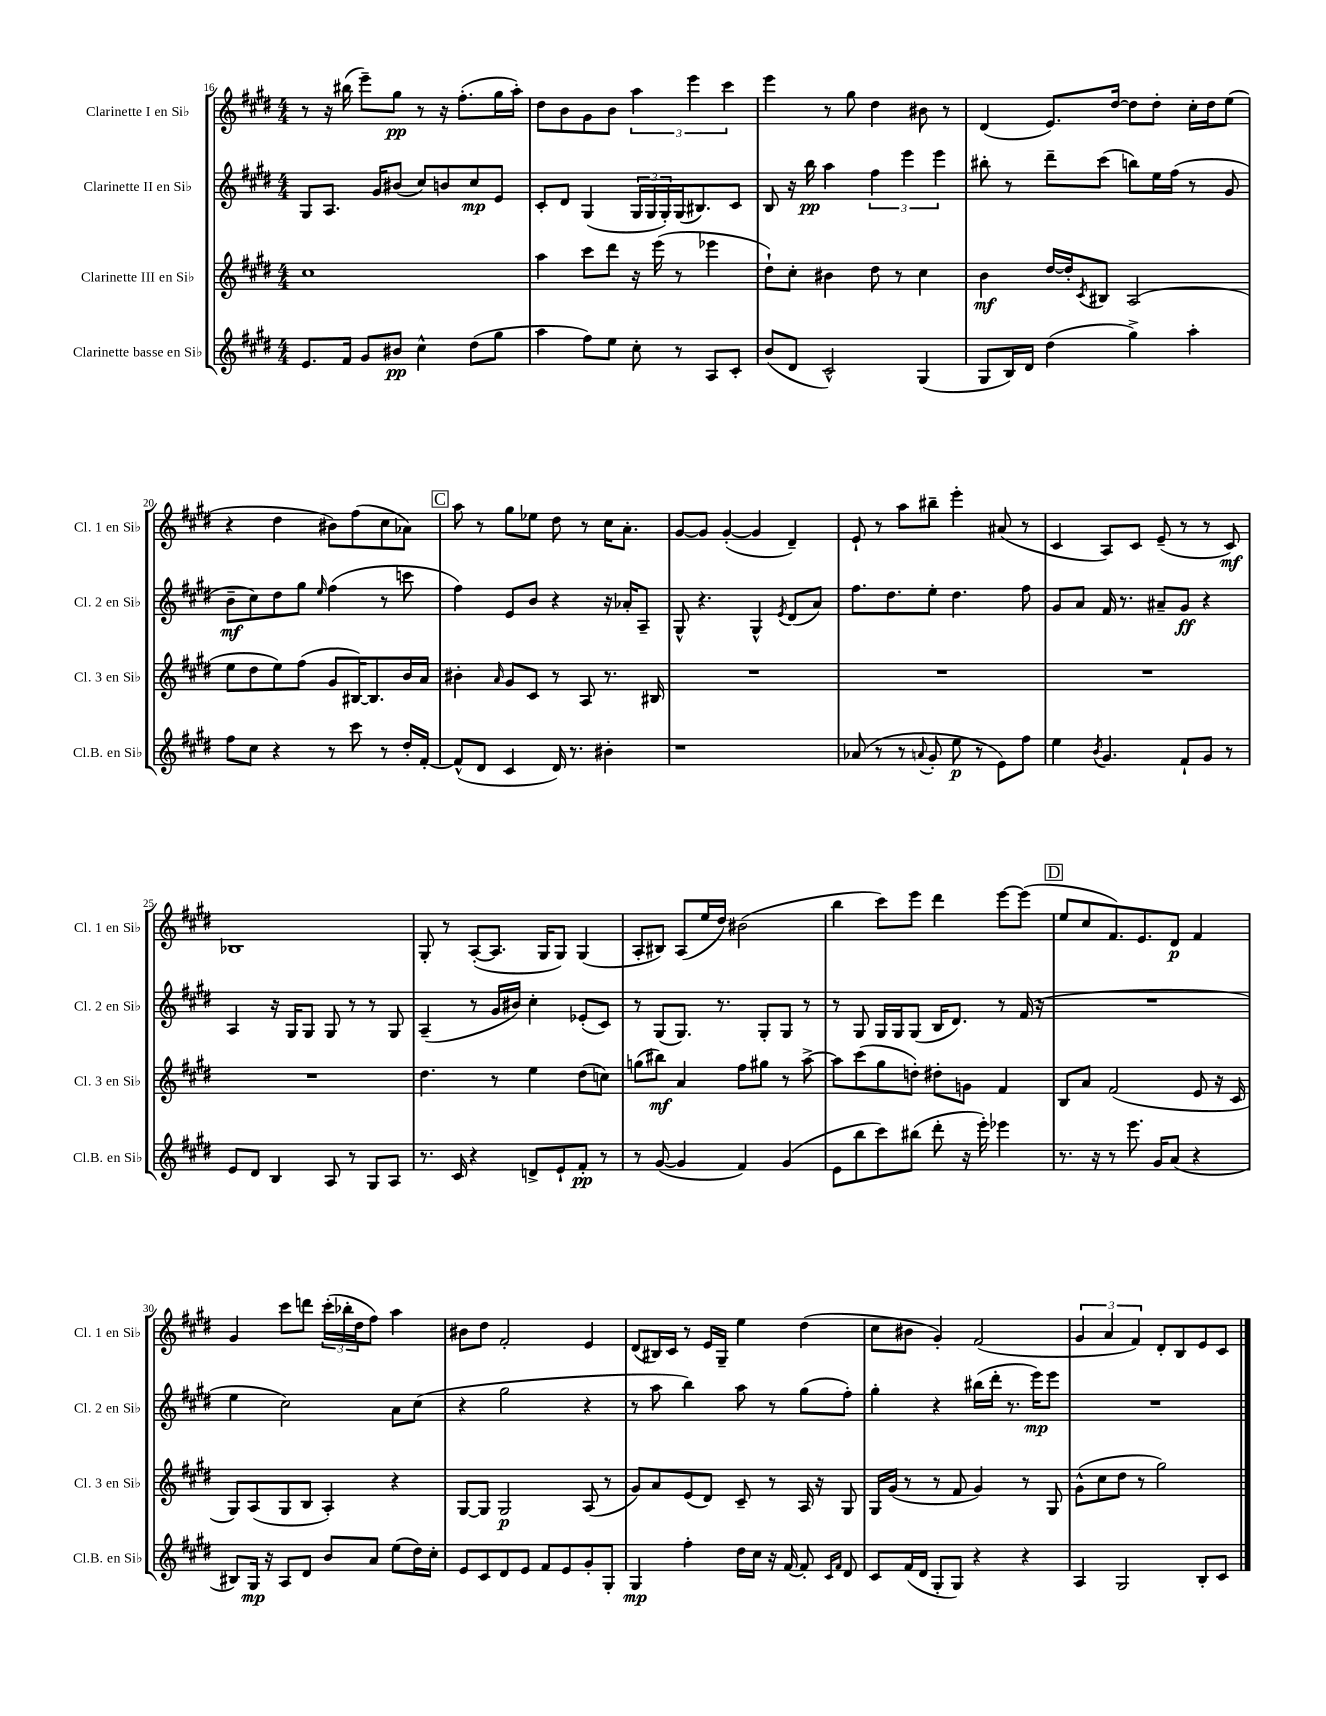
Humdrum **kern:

**kern	**dynam	**kern	**dynam	**kern	**dynam	**kern	**dynam
*part4	*part4	*part3	*part3	*part2	*part2	*part1	*part1
*staff4	*staff4	*staff3	*staff3	*staff2	*staff2	*staff1	*staff1
*I"Clarinette basse en Si♭	*	*I"Clarinette III en Si♭	*	*I"Clarinette II en Si♭	*	*I"Clarinette I en Si♭	*
*I'Cl.B. en Si♭	*	*I'Cl. 3 en Si♭	*	*I'Cl. 2 en Si♭	*	*I'Cl. 1 en Si♭	*
*clefG2	*	*clefG2	*	*clefG2	*	*clefG2	*
*k[f#c#g#d#]	*	*k[f#c#g#d#]	*	*k[f#c#g#d#]	*	*k[f#c#g#d#]	*
*M4/4	*	*M4/4	*	*M4/4	*	*M4/4	*
=16	=16	=16	=16	=16	=16	=16	=16
8.e/L	.	1cc#	.	8G#/L	.	8r	.
.	.	.	.	8.A/J	.	16r	.
16f#/Jk	.	.	.	.	.	(16bb#X\	.
8g#/L	.	.	.	.	.	8eee~\L)	.
.	.	.	.	16g#/KL	.	.	.
8b#X/J	pp	.	.	(8b#X/J	.	8gg#\J	pp
4cc#^^\	.	.	.	8cc#/L)	.	8r	.
.	.	.	.	8bn/	.	16r	.
.	.	.	.	.	.	(8.ff#'\L	.
(8dd#\L	.	.	.	8cc#/	mp	.	.
8gg#\J	.	.	.	8e/J	.	16gg#\L	.
.	.	.	.	.	.	16aa'\JJ)	.
=17	=17	=17	=17	=17	=17	=17	=17
4aa\	.	4aa\	.	8c#'/L	.	8dd#\L	.
.	.	.	.	8d#/J	.	8b\	.
8ff#\L)	.	8ccc#\L	.	(4G#/	.	8g#\	.
8ee\J	.	8ddd#\J	.	.	.	8b\J	.
8cc#'\	.	16r	.	24G#/LL	.	6aa\	.
.	.	.	.	24G#/	.	.	.
.	.	(16eee\	.	.	.	.	.
.	.	.	.	24G#'/)	.	.	.
8r	.	8r	.	(16G#/J	.	.	.
.	.	.	.	.	.	6eee\	.
.	.	.	.	8.B#X/)	.	.	.
8A/L	.	4eee-X\	.	.	.	.	.
.	.	.	.	.	.	6ccc#\	.
8c#'/J	.	.	.	8c#/J	.	.	.
=18	=18	=18	=18	=18	=18	=18	=18
(8b/L	.	8dd#`\L)	.	8B/	.	4eee\	.
8d#/J	.	8cc#'\J	.	16r	.	.	.
.	.	.	.	16bb\	pp	.	.
2c#^^/)	.	4b#X\	.	4aa\	.	8r	.
.	.	.	.	.	.	8gg#\	.
.	.	8dd#\	.	6ff#\	.	4dd#\	.
.	.	8r	.	.	.	.	.
.	.	.	.	6eee\	.	.	.
(4G#/	.	4cc#\	.	.	.	8b#X\	.
.	.	.	.	6eee\	.	.	.
.	.	.	.	.	.	8r	.
=19	=19	=19	=19	=19	=19	=19	=19
8G#/L	.	4b\	mf	8bb#X'\	.	(4d#/	.
16B/L)	.	.	.	8r	.	.	.
16d#/JJ	.	.	.	.	.	.	.
(4dd#\	.	[16dd#/LL	.	8ddd#~\L	.	8.e/L)	.
.	.	16dd#'/J]	.	.	.	.	.
.	.	8qc#/	.	.	.	.	.
.	.	8B#X/J	.	(8ccc#\J	.	.	.
.	.	.	.	.	.	[16dd#/Jk	.
4gg#^\)	.	(2A/	.	8bbn\L)	.	8dd#\L]	.
.	.	.	.	16ee\L	.	8dd#'\J	.
.	.	.	.	(16ff#\JJ	.	.	.
4aa'\	.	.	.	8r	.	16cc#'\LL	.
.	.	.	.	.	.	16dd#\J	.
.	.	.	.	8g#/	.	(8ee\J	.
!!LO:LB:g=z
=20	=20	=20	=20	=20	=20	=20	=20
8ff#\L	.	8ee\L	.	8b~\L	mf	4r	.
8cc#\J	.	8dd#\	.	8cc#\)	.	.	.
4r	.	8ee\)	.	8dd#\	.	4dd#\	.
.	.	(8ff#\J	.	8gg#\J	.	.	.
.	.	.	.	16qqee/	.	.	.
8r	.	8g#/L	.	(4ff#\	.	8b#X\L)	.
8ccc#\	.	[16B#X/K)	.	.	.	(8ff#\	.
.	.	8.B#/]	.	.	.	.	.
8r	.	.	.	8r	.	8cc#\	.
16dd#'/LL	.	16b/L	.	8cccn\	.	8a-X\J)	.
[16f#'/JJ	.	16a/JJ	.	.	.	.	.
!!LO:REH:place=s1:t=C
=21	=21	=21	=21	=21	=21	=21	=21
(8f#^^/L]	.	4b#X'\	.	4ff#\)	.	8aa\	.
8d#/J	.	.	.	.	.	8r	.
.	.	16qqa/	.	.	.	.	.
4c#/	.	8g#/L	.	8e/L	.	8gg#\L	.
.	.	8c#/J	.	8b/J	.	8ee-X\J	.
16d#/)	.	8r	.	4r	.	8dd#\	.
8.r	.	.	.	.	.	.	.
.	.	8A/	.	.	.	8r	.
4b#X'\	.	8.r	.	16r	.	16cc#\KL	.
.	.	.	.	16a-X'/KL	.	8.a'\J	.
.	.	.	.	8A~/J	.	.	.
.	.	16B#X/	.	.	.	.	.
=22	=22	=22	=22	=22	=22	=22	=22
1r	.	1r	.	8G#^^/	.	[8g#/L	.
.	.	.	.	4.r	.	8g#/J]	.
.	.	.	.	.	.	([4g#'/	.
.	.	.	.	4G#^^/	.	4g#/]	.
.	.	.	.	8qe/	.	.	.
.	.	.	.	(8d#/L	.	4d#~/)	.
.	.	.	.	8a/J)	.	.	.
=23	=23	=23	=23	=23	=23	=23	=23
(8a-X/	.	1r	.	8.ff#\L	.	8e`/	.
8r	.	.	.	.	.	8r	.
.	.	.	.	8.dd#\	.	.	.
8r	.	.	.	.	.	8aa\L	.
8qqan/	.	.	.	.	.	.	.
8g#'/	.	.	.	8ee'\J	.	8bb#X~\J	.
8ee\	p	.	.	4.dd#\	.	4eee'\	.
8r	.	.	.	.	.	.	.
8e\L)	.	.	.	.	.	(8a#X/	.
8ff#\J	.	.	.	8ff#\	.	8r	.
=24	=24	=24	=24	=24	=24	=24	=24
4ee\	.	1r	.	8g#/L	.	4c#/	.
.	.	.	.	8a/J	.	.	.
8qb/	.	.	.	.	.	.	.
4.g#/	.	.	.	16f#/	.	8A/L)	.
.	.	.	.	8.r	.	.	.
.	.	.	.	.	.	8c#/J	.
.	.	.	.	8a#X~/L	.	(8e~/	.
8f#`/L	.	.	.	8g#/J	ff	8r	.
8g#/J	.	.	.	4r	.	8r	.
8r	.	.	.	.	.	8c#/)	mf
!!LO:LB:g=z
=25	=25	=25	=25	=25	=25	=25	=25
8e/L	.	1r	.	4A/	.	1B-X	.
8d#/J	.	.	.	.	.	.	.
4B/	.	.	.	16r	.	.	.
.	.	.	.	16G#/KL	.	.	.
.	.	.	.	8G#/J	.	.	.
8A/	.	.	.	8G#/	.	.	.
8r	.	.	.	8r	.	.	.
8G#/L	.	.	.	8r	.	.	.
8A/J	.	.	.	8G#/	.	.	.
=26	=26	=26	=26	=26	=26	=26	=26
8.r	.	4.dd#\	.	(4A~/	.	8G#'/	.
.	.	.	.	.	.	8r	.
16c#/	.	.	.	.	.	.	.
4r	.	.	.	8r	.	([8A'/L	.
.	.	8r	.	16g#/LL	.	8.A/J]	.
.	.	.	.	16b#X/JJ)	.	.	.
8dn^/L	.	4ee\	.	4cc#'\	.	.	.
.	.	.	.	.	.	16G#/KL	.
8e`/	.	.	.	.	.	8G#/J)	.
8f#'/J	pp	(8dd#\L	.	(8e-X'/L	.	(4G#/	.
8r	.	8ccn\J)	.	8c#/J)	.	.	.
=27	=27	=27	=27	=27	=27	=27	=27
8r	.	(8ggn\L	.	8r	.	8A'/L	.
([8g#/	.	8bb#X\J)	mf	(8G#/L	.	8B#X/J)	.
4g#/]	.	4a/	.	8.G#/J)	.	(8A/L	.
.	.	.	.	.	.	16ee/L	.
.	.	.	.	8.r	.	16dd#/JJ)	.
4f#/)	.	8ff#\L	.	.	.	(2b#X\	.
.	.	8gg#X\J	.	8G#'/L	.	.	.
(4g#/	.	8r	.	8G#/J	.	.	.
.	.	[8aa^\	.	8r	.	.	.
=28	=28	=28	=28	=28	=28	=28	=28
8e\L	.	8aa\L]	.	8r	.	4bb\	.
8bb\	.	(8ccc#\	.	8G#/	.	.	.
8ccc#\)	.	8gg#\	.	16G#/LL	.	8ccc#\L)	.
.	.	.	.	16G#/J	.	.	.
(8bb#X\J	.	8ddn'\J)	.	(8G#/J	.	8eee\J	.
8ddd#'\	.	8dd#X'\L	.	16B/KL	.	4ddd#\	.
.	.	.	.	8.d#/J)	.	.	.
16r	.	8gn\J	.	.	.	.	.
16eee'\)	.	.	.	.	.	.	.
4eee-X\	.	4f#/	.	8r	.	[8eee\L	.
.	.	.	.	(16f#/	.	(8eee\J]	.
.	.	.	.	16r	.	.	.
!!LO:REH:place=s1:t=D
=29	=29	=29	=29	=29	=29	=29	=29
8.r	.	8B/L	.	1r	.	8ee/L	.
.	.	8a/J	.	.	.	8cc#/	.
16r	.	.	.	.	.	.	.
8r	.	(2f#/	.	.	.	8.f#/)	.
8.eee\	.	.	.	.	.	.	.
.	.	.	.	.	.	8.e/	.
16g#/KL	.	.	.	.	.	.	.
(8a/J	.	.	.	.	.	8d#/J	p
4r	.	8e/	.	.	.	4f#/	.
.	.	16r	.	.	.	.	.
.	.	16c#/	.	.	.	.	.
!!LO:LB:g=z
=30	=30	=30	=30	=30	=30	=30	=30
8B#X/L)	.	8G#/L)	.	4ee\	.	4g#/	.
16G#/Jk	mp	(8A/	.	.	.	.	.
16r	.	.	.	.	.	.	.
8A/L	.	8G#/	.	2cc#\)	.	8ccc#\L	.
8d#/J	.	8B/J	.	.	.	8dddn\J	.
8b/L	.	4A'/)	.	.	.	(24ccc#'\LL	.
.	.	.	.	.	.	24bb-X'\	.
.	.	.	.	.	.	24dd#\J	.
8a/J	.	.	.	.	.	8ff#\J)	.
(8ee\L	.	4r	.	8a\L	.	4aa\	.
16dd#\L)	.	.	.	(8cc#\J	.	.	.
16cc#'\JJ	.	.	.	.	.	.	.
=31	=31	=31	=31	=31	=31	=31	=31
8e/L	.	[8G#/L	.	4r	.	8b#X\L	.
8c#/	.	8G#/J]	.	.	.	8dd#\J	.
8d#/	.	2G#/	p	2gg#\	.	2f#'/	.
8e/J	.	.	.	.	.	.	.
8f#/L	.	.	.	.	.	.	.
8e/	.	.	.	.	.	.	.
8g#'/	.	(8A/	.	4r	.	4e/	.
8G#'/J	.	8r	.	.	.	.	.
=32	=32	=32	=32	=32	=32	=32	=32
4G#/	mp	8g#/L)	.	8r	.	(8d#/L	.
.	.	8a/	.	8aa\	.	16B#X/L)	.
.	.	.	.	.	.	16c#/JJ	.
4ff#'\	.	(8e/	.	4bb\)	.	8r	.
.	.	8d#/J)	.	.	.	16e/LL	.
.	.	.	.	.	.	16G#~/JJ	.
16dd#\LL	.	8c#~/	.	8aa\	.	4ee\	.
16cc#\JJ	.	.	.	.	.	.	.
16r	.	8r	.	8r	.	.	.
[16f#/	.	.	.	.	.	.	.
8f#'/]	.	16A/	.	(8gg#\L	.	(4dd#\	.
.	.	16r	.	.	.	.	.
16qqc#/LL	.	.	.	.	.	.	.
16qqf#/JJ	.	.	.	.	.	.	.
8d#/	.	8G#/	.	8ff#'\J)	.	.	.
=33	=33	=33	=33	=33	=33	=33	=33
8c#/L	.	16G#/LL	.	4gg#'\	.	8cc#\L	.
.	.	(16g#/JJ	.	.	.	.	.
(16f#/L	.	8r	.	.	.	8b#X\J	.
16d#/JJ	.	.	.	.	.	.	.
8G#'/L	.	8r	.	4r	.	4g#'/)	.
8G#/J)	.	8f#/	.	.	.	.	.
4r	.	4g#/)	.	(16bb#X\LL	.	(2f#/	.
.	.	.	.	16ddd#'\JJ	.	.	.
.	.	.	.	8.r	.	.	.
4r	.	8r	.	.	.	.	.
.	.	.	.	16eee\KL)	mp	.	.
.	.	8G#/	.	8eee\J	.	.	.
=34	=34	=34	=34	=34	=34	=34	=34
4A/	.	(8g#^^\L	.	1r	.	6g#/	.
.	.	8cc#\	.	.	.	.	.
.	.	.	.	.	.	6a/	.
2G#/	.	8dd#\J	.	.	.	.	.
.	.	.	.	.	.	6f#/)	.
.	.	8r	.	.	.	.	.
.	.	2gg#\)	.	.	.	8d#'/L	.
.	.	.	.	.	.	8B/	.
8B'/L	.	.	.	.	.	8e/	.
8c#/J	.	.	.	.	.	8c#/J	.
==	==	==	==	==	==	==	==
*-	*-	*-	*-	*-	*-	*-	*-
